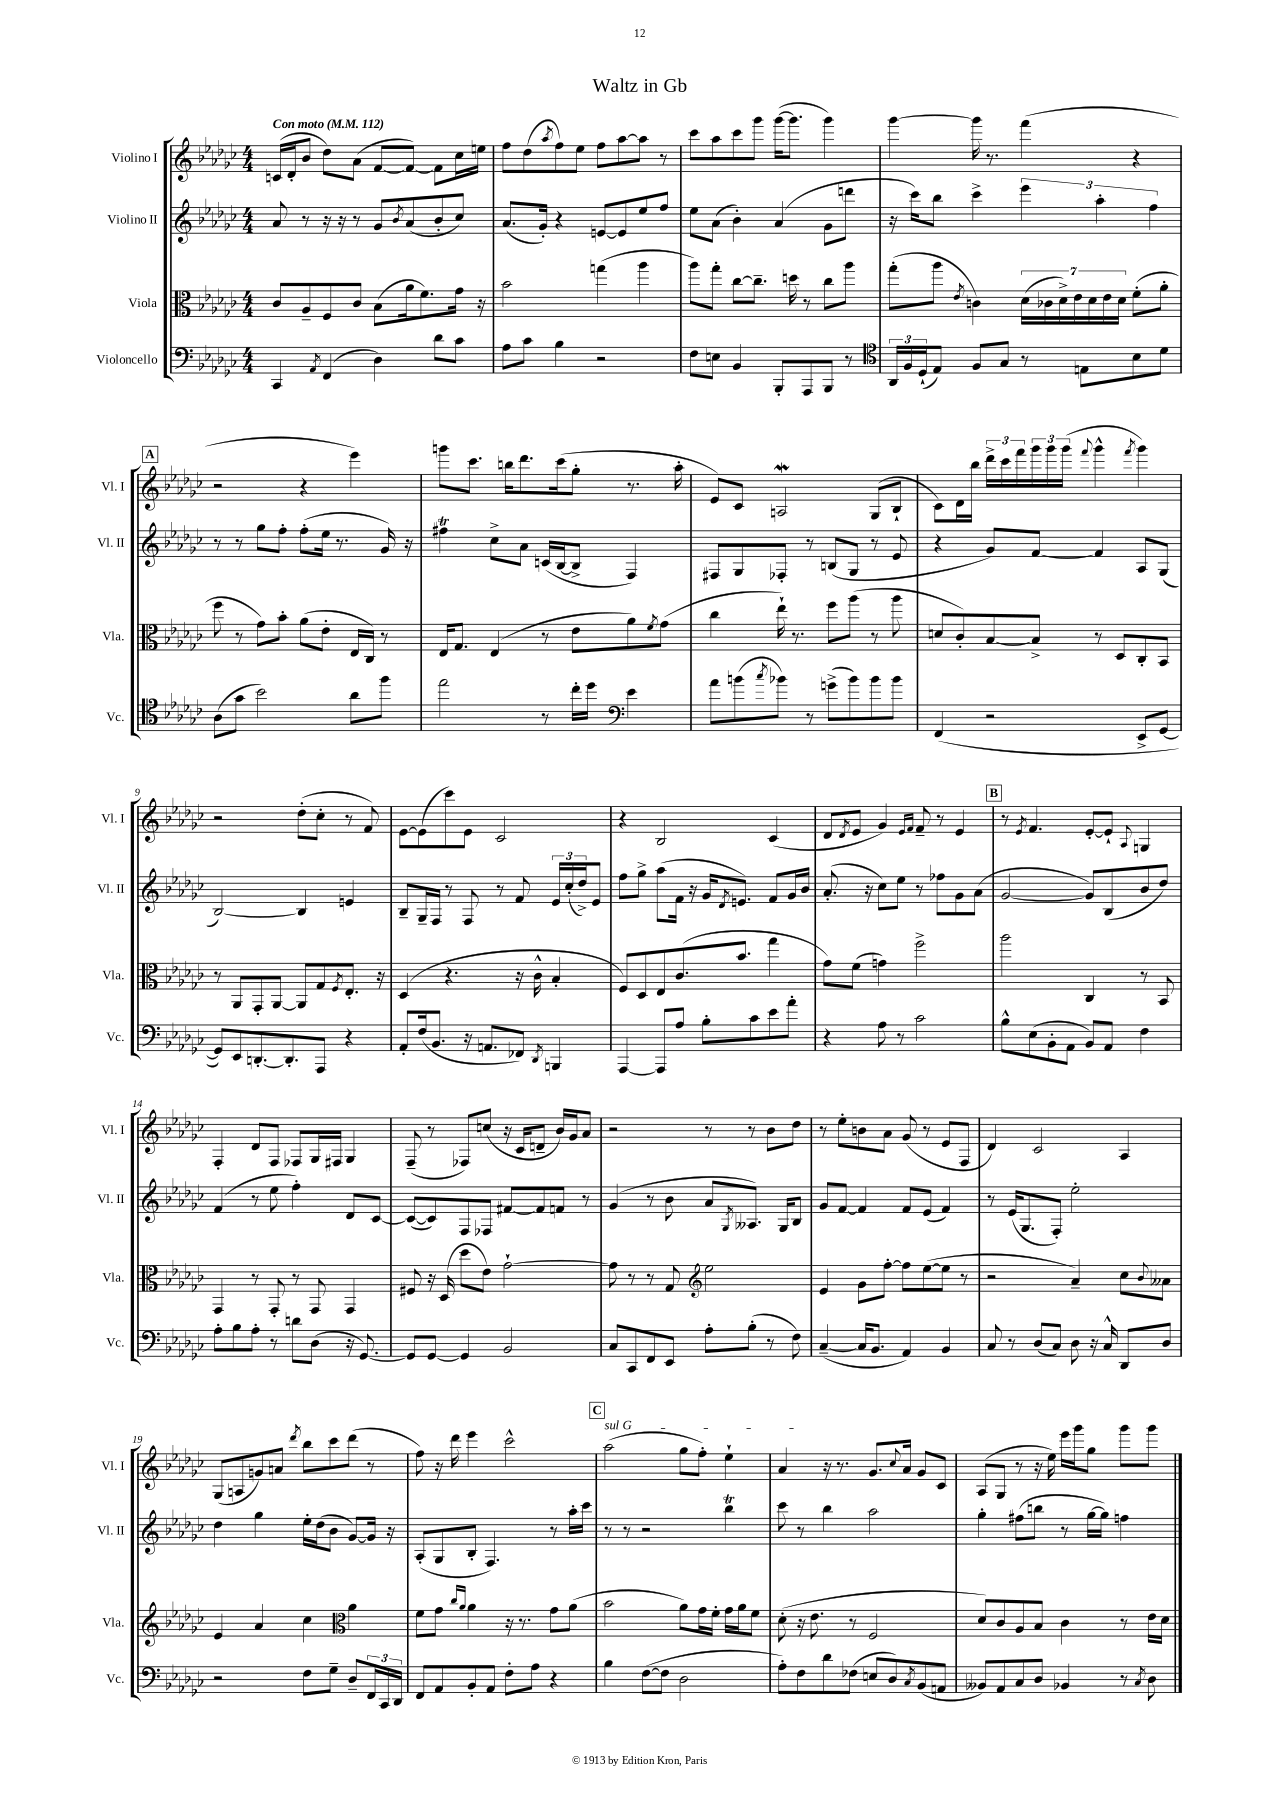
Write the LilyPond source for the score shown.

\header { title = "Waltz in Gb" }
<<
\new StaffGroup <<
\new Staff = "s0" \with { instrumentName = "Violino I" shortInstrumentName = "Vl. I" } {
    \clef treble \key ges \major \numericTimeSignature \time 4/4 \tempo "Con moto" 4 = 112
    c'16( des'16-. bes'8 des''8) aes'8( f'8~ f'8~) f'8 ces''16 e''16 |
    f''8 des''8( \acciaccatura { aes''8 } f''8) ees''8 f''8 aes''8~ aes''8 r8 |
    ces'''8 aes''8 ces'''8 ges'''8 ges'''16~( ges'''8. ges'''4) |
    ges'''4~ ges'''16 r8. f'''4( r4 |
    \mark \markup { \box "A" } r2 r4 ees'''4) |
    g'''8 ces'''8. b''16 des'''8. ces'''16( ges''8-. r8. aes''16-. |
    ees'8) ces'8 a2\mordent ges8( bes8-! |
    ces'8) des'16 bes''16 \tuplet 3/2 { des'''16-> ces'''16 f'''16 } \tuplet 3/2 { ges'''16 ges'''16 ges'''16( } \appoggiatura { f'''8 } ges'''4-^ \acciaccatura { f'''8 } ges'''4) |
    r2 des''8-.( ces''8-. r8 f'8) |
    ees'8~ ees'8( ces'''8) ees'8 ces'2 |
    r4 bes2 ces'4( |
    des'8 \acciaccatura { des'8 } ees'8 ges'4) \grace { ees'16 f'16 } f'8-- r8 ees'4 |
    \mark \markup { \box "B" } r8 \acciaccatura { ees'8 } f'4. ees'8~-. ees'8-! \appoggiatura { aes8 } g4 |
    f4-. des'8 f8 fes8 ges16 fis16 ges4 |
    f8--( r8 fes8) c''8( r16 ces'16 d'8-- bes'16) ges'16 aes'8 |
    r2 r8 r8 bes'8 des''8 |
    r8 ees''8-. b'8 aes'8 ges'8( r8 ees'8 f8 |
    des'4) ces'2 aes4 |
    ges8( a8 g'8) a'8 \acciaccatura { des'''8 } bes''8 ces'''8 des'''8( r8 |
    f''8) r16 des'''16 ees'''4 ces'''2-^ |
    \mark \markup { \box "C" } \once \override TextSpanner.bound-details.left.text = \markup { \italic "sul G" } aes''2\startTextSpan( ges''8 f''8-.) ees''4-! |
    aes'4\stopTextSpan r16 r8. ges'8. \appoggiatura { ces''8 } aes'16 ges'8 ces'8 |
    aes8( ges8 r8 r16 ees''16) ees'''16 ges'''16 ges''8 ges'''8 ges'''8 \bar "|." |
}
\new Staff = "s1" \with { instrumentName = "Violino II" shortInstrumentName = "Vl. II" } {
    \clef treble \key ges \major \numericTimeSignature \time 4/4
    aes'8 r8 r16 r16 r8 ges'8 \acciaccatura { bes'8 } aes'8( bes'8-. ces''8) |
    aes'8.( ges'16-.) r4 e'8~ e'8 ees''8 f''8 |
    ees''8 aes'8( bes'4-.) aes'4( ges'8 d'''8 |
    r16 ces'''16) bes''8 ces'''4-> \tuplet 3/2 { ees'''4 aes''4-. f''4 } |
    \mark \markup { \box "A" } r8 r8 ges''8 f''8-. f''8-.( ees''16 r8. ges'16) r16 |
    fis''4\trill ces''8-> aes'8 c'16( bes16~ bes8-> f4) |
    fis8 ges8 fes8-. r8 b8( ges8 r8 ees'8 |
    r4 ges'8) f'8~ f'4 aes8 ges8( |
    bes2~) bes4 e'4 |
    bes8-- ges16-- f16 r8 f8 r8 f'8 \tuplet 3/2 { ees'16 ces''16-.( des''16->) } ees'8 |
    f''8 ges''8-> aes''8( f'16 r16 ges'16 \acciaccatura { des'8 } e'8.) f'8 ges'16 bes'16 |
    aes'8.-.( r16 ces''8) ees''8 r8 fes''8 ges'8 aes'8( |
    \mark \markup { \box "B" } ges'2~ ges'8) bes8( bes'8 des''8) |
    f'4( r8 ees''8 f''4-.) des'8 ces'8~ |
    ces'8~( ces'8) f8 fes8 fis'8~ fis'8 f'8 r8 |
    ges'4( r8 bes'8 aes'8 \acciaccatura { ges8 } aeses8.) ges16 bes8 |
    ges'8 f'8~ f'4 f'8 ees'8( f'4) |
    r8 ees'16( ges8. f8-.) ees''2-. |
    des''4 ges''4 ees''16-. des''16( bes'8 ges'8~) ges'16 r16 |
    aes8-.( ges8 bes8-. f4.) r8 aes''16-. ces'''16 |
    \mark \markup { \box "C" } r8 r8 r2 bes''4\trill |
    ces'''8 r8 bes''4 aes''2 |
    ges''4-. fis''8( b''8 r8 ges''16~ ges''16) f''4 \bar "|." |
}
\new Staff = "s2" \with { instrumentName = "Viola" shortInstrumentName = "Vla." } {
    \clef alto \key ges \major \numericTimeSignature \time 4/4
    ces'8 aes8-- f8 ces'8 bes8( aes'16 f'8.) ges'16 r16 |
    bes'2 g''4( aes''4 |
    aes''8) ges''8-. ces''8~ ces''8.-- d''16 r8 ces''8 aes''8 |
    ges''8-.( aes''8 \acciaccatura { ees'8 } c'4) \tuplet 7/4 { des'16( ces'16 des'16->) ees'16 des'16 ees'16 des'16 } f'8-.( aes'8-. |
    \mark \markup { \box "A" } f''8 r8 ges'8) bes'8-. aes'8( ees'8-. ees16 ces16) r8 |
    ees16 ges8. ees4( r8 ees'8 aes'8) \acciaccatura { f'8 } ges'8( |
    ces''4 ees''16-!) r8. f''8 aes''8( r8 aes''8 |
    d'8 ces'8-.) bes8~ bes8-> r8 des8 ces8-. bes,8 |
    r8 aes,8 ges,8-. aes,8~ aes,8 ges8 \acciaccatura { f8 } ees8.-. r16 |
    des4( r4. r16 ces'16-^ bes4-. |
    f8) des8 ees8 ces'8.( bes'8. ges''4 |
    ges'8) f'8( g'4) f''2-> |
    \mark \markup { \box "B" } aes''2 ces4 r8 bes,8 |
    ges,4 r8 ges,8-. r8 ges,8 ges,4 |
    fis8 r16 des16( des''8 ees'8) ges'2~-! |
    ges'8 r8 r8 ges8 \clef treble ees''2 |
    ees'4 ges'8 f''8~-. f''8 ees''8~( ees''8 r8 |
    r2 aes'4--) ces''8 \appoggiatura { bes'8 } aeses'8 |
    ees'4 aes'4 ces''4 \clef alto aes'4 |
    f'8 ges'8 \grace { ces''16 aes'16 } aes'4 r16 r8. ges'8 aes'8( |
    \mark \markup { \box "C" } bes'2 aes'8) ges'16 f'16-. ges'16 aes'16 f'8 |
    des'8-.( r16 ees'8. r8 f2 |
    des'8) ces'8 aes8 bes8 ces'4 r8 ees'16 des'16 \bar "|." |
}
\new Staff = "s3" \with { instrumentName = "Violoncello" shortInstrumentName = "Vc." } {
    \clef bass \key ges \major \numericTimeSignature \time 4/4
    ces,4 \acciaccatura { aes,8 } f,4( des4) des'8 ces'8 |
    aes8 ces'8 bes4 r2 |
    f8 e8 bes,4 bes,,8-. aes,,8 bes,,8 r8 |
    \clef tenor \tuplet 3/2 { aes,16 f16 des16-!( } ees8) f8 ges8 r8 e8 bes8 des'8 |
    \mark \markup { \box "A" } aes8( ges'8 bes'2) aes'8 f''8 |
    ees''2 r8 ces''16-. des''16 \clef bass ees'4 |
    aes'8 b'8( \acciaccatura { ces''8 } bes'8) r8 g'8->( bes'8) bes'8 bes'8 |
    f,4( r2 ees,8-> ges,8~ |
    ges,8) ees,8 d,8.~-. d,8.-. aes,,8 r4 |
    aes,8-. f16( bes,8. r16 a,8. fes,8) \acciaccatura { des,8 } b,,4 |
    aes,,4~ aes,,8 aes8 bes8-. ces'8 ees'8 aes'8-. |
    r4 aes8 r8 ces'2 |
    \mark \markup { \box "B" } bes8-^ ees8( bes,8-. aes,8 bes,8) aes,8 f4 |
    aes8-. bes8 aes8-. r8 d'8 des8( r16 ges,8.~) |
    ges,8 ges,8~ ges,4 bes,2 |
    ces8 ces,8 f,8 ees,8 aes8-. bes8-.( r8 f8) |
    ces4~--( ces16 bes,8. aes,4) bes,4 |
    ces8 r8 des8( ces8) des8 r16 ces16-^ des,8 des8 |
    r2 f8 ges8-- des8-- \tuplet 3/2 { f,16 ces,16 des,16 } |
    f,8 aes,8 bes,8-. aes,8 f8-. aes8 r4 |
    \mark \markup { \box "C" } bes4 f8~( f8 des2 |
    aes8-.) f8 des'8 fes8( e8 des8) \acciaccatura { ces8 } bes,8( a,8 |
    beses,8) aes,8 ces8 des8 bes,4 r8 \acciaccatura { ces8 } des8 \bar "|." |
}
>>
>>
